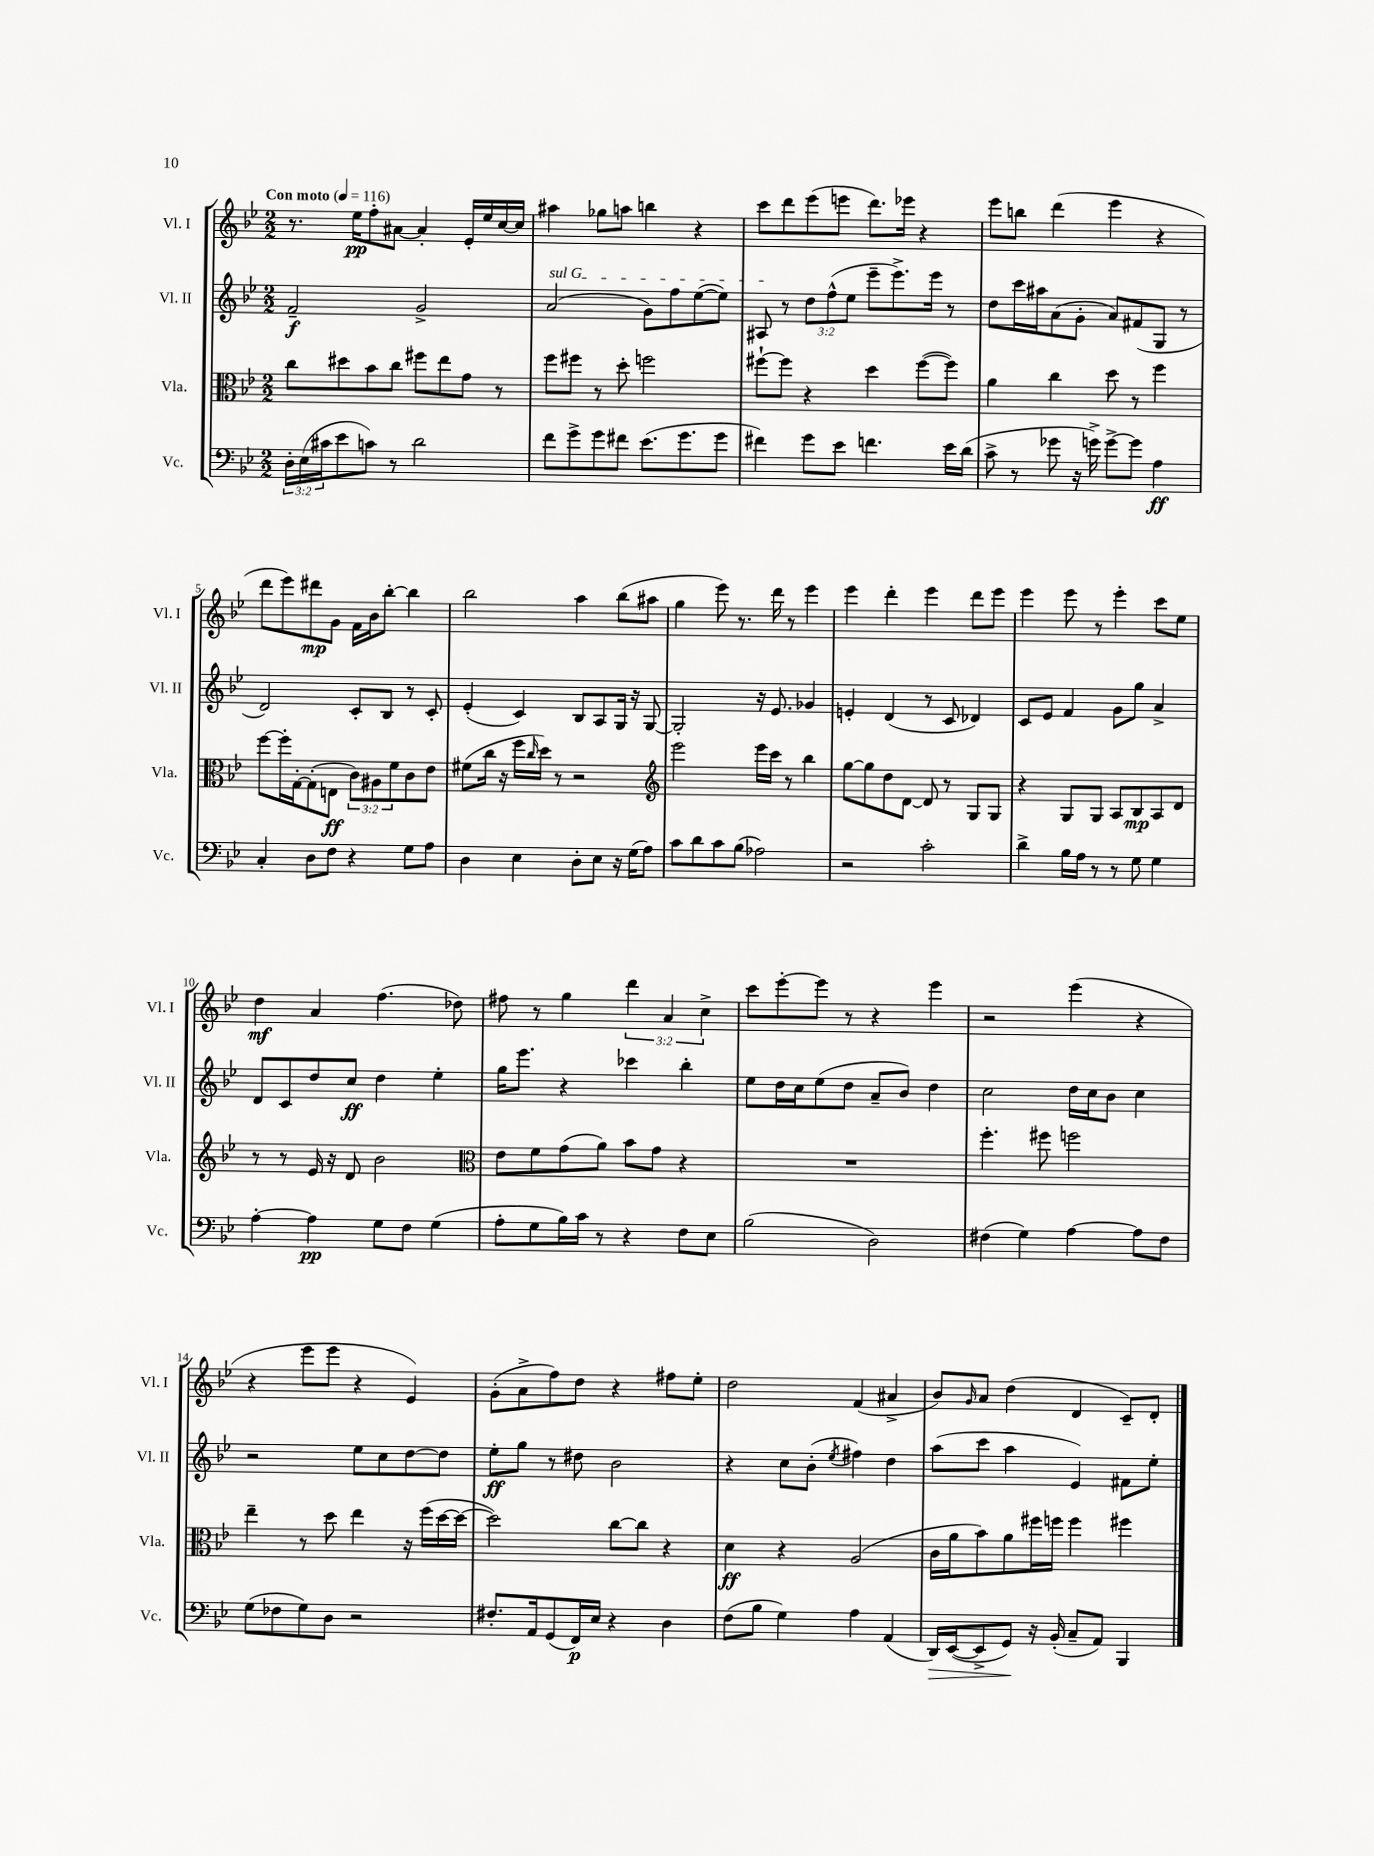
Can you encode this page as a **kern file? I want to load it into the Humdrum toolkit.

**kern	**dynam	**kern	**dynam	**kern	**dynam	**kern	**dynam
*part4	*part4	*part3	*part3	*part2	*part2	*part1	*part1
*staff4	*staff4	*staff3	*staff3	*staff2	*staff2	*staff1	*staff1
*I"Vc.	*	*I"Vla.	*	*I"Vl. II	*	*I"Vl. I	*
*I'Vc.	*	*I'Vla.	*	*I'Vl. II	*	*I'Vl. I	*
*clefF4	*	*clefC3	*	*clefG2	*	*clefG2	*
*k[b-e-]	*	*k[b-e-]	*	*k[b-e-]	*	*k[b-e-]	*
*M2/2	*	*M2/2	*	*M2/2	*	*M2/2	*
*MM116	*	*MM116	*	*MM116	*	*MM116	*
=1	=1	=1	=1	=1	=1	=1	=1
!	!	!	!	!	!	!LO:TX:a:B:t=Con moto	!
24D'\LL	.	8cc\L	.	2f~/	f	8.r	.
(24E-\	.	.	.	.	.	.	.
24c#X\J	.	.	.	.	.	.	.
8e-\	.	8dd#X\	.	.	.	.	.
.	.	.	.	.	.	16ee-\KL	pp
8cn\J)	.	8b-\	.	.	.	8ff'\	.
8r	.	8cc\J	.	.	.	[8a#X\J	.
2d\	.	8ff#X\L	.	2g^/	.	4a#'/]	.
.	.	8ee-\	.	.	.	.	.
.	.	8g\J	.	.	.	16e-'/LL	.
.	.	.	.	.	.	16ee-/	.
.	.	8r	.	.	.	[16cc/	.
.	.	.	.	.	.	16cc/JJ]	.
=2	=2	=2	=2	=2	=2	=2	=2
!	!	!	!	!LO:TX:a:i:t=sul G	!	!	!
8f\L	.	8ff\L	.	(2a/	.	4aa#X\	.
8g^\	.	8ff#X\J	.	.	.	.	.
8g\	.	8r	.	.	.	8gg-X\L	.
8f#X\J	.	8dd'\	.	.	.	8aan\J	.
(8.e-\L	.	2ffn\	.	8g\L)	.	4bbn\	.
.	.	.	.	8ff\	.	.	.
8.g\	.	.	.	.	.	.	.
.	.	.	.	([8ee-\	.	4r	.
8g\J	.	.	.	8ee-\J])	.	.	.
=3	=3	=3	=3	=3	=3	=3	=3
4f#X\)	.	[8ff#X`\L	.	8A#X/	.	8ccc\L	.
.	.	8ff#\J]	.	8r	.	8ddd\	.
8g\L	.	4r	.	12dd\L	.	(8eee-\	.
.	.	.	.	(12ff^^\	.	.	.
8e-\J	.	.	.	.	.	8eeen\J	.
.	.	.	.	12ee-\J	.	.	.
4.fn\	.	4dd\	.	8eee-~\L	.	8.ddd\L)	.
.	.	.	.	8.eee-^\)	.	.	.
.	.	.	.	.	.	16eee-X\Jk	.
.	.	([8ff#\L	.	.	.	4r	.
.	.	.	.	16eee-\Jk	.	.	.
16e-\LL	.	8ff#\J])	.	8r	.	.	.
(16d\JJ	.	.	.	.	.	.	.
=4	=4	=4	=4	=4	=4	=4	=4
8c^\	.	4a\	.	8dd\L	.	8eee-\L	.
8r	.	.	.	16ccc\L	.	8bbn\J	.
.	.	.	.	16aa#X\J	.	.	.
8g-X\	.	4cc\	.	(8a\	.	(4ddd\	.
16r	.	.	.	8g'\J	.	.	.
16gn^\)	.	.	.	.	.	.	.
[8g^\L	.	8dd\	.	8a/L)	.	4eee-\	.
8g\J]	.	8r	.	(8f#X/	.	.	.
4A\	ff	4ff\	.	8G/J	.	4r	.
.	.	.	.	8r	.	.	.
!!LO:LB:g=z
=5	=5	=5	=5	=5	=5	=5	=5
4C'/	.	[8ff\L	.	2d/)	.	8ddd\L	.
.	.	16ff'\L]	.	.	.	8eee-\)	.
.	.	[16G'\J	.	.	.	.	.
8D\L	.	(8G'\]	.	.	.	8ddd#X\	mp
8F\J	.	8En\J	ff	.	.	8g\J	.
4r	.	12c\L)	.	8c'/L	.	16f\LL	.
.	.	.	.	.	.	16b-\J	.
.	.	12A#X\	.	.	.	.	.
.	.	.	.	8B-/J	.	[8bb-'\J	.
.	.	12f\	.	.	.	.	.
8G\L	.	8c\	.	8r	.	4bb-\]	.
8A\J	.	8e-\J	.	8c'/	.	.	.
=6	=6	=6	=6	=6	=6	=6	=6
4D\	.	(8f#X\L	.	(4e-'/	.	2bb-\	.
.	.	16cc\Jk	.	.	.	.	.
.	.	16r	.	.	.	.	.
4E-\	.	16ff\LL	.	4c/)	.	.	.
.	.	16qqcc/	.	.	.	.	.
.	.	16dd\JJ)	.	.	.	.	.
.	.	8r	.	.	.	.	.
8D'\L	.	2r	.	8B-/L	.	4aa\	.
8E-\J	.	.	.	8A/	.	.	.
16r	.	.	.	16G/Jk	.	(8bb-\L	.
(16G\KL	.	.	.	16r	.	.	.
8A\J)	.	.	.	[8G/	.	8aa#X\J	.
=7	=7	=7	=7	=7	=7	=7	=7
*	*	*clefG2	*	*	*	*	*
8c\L	.	2eee-\	.	2G'/]	.	4gg\	.
8d\	.	.	.	.	.	.	.
8c\	.	.	.	.	.	8eee-\)	.
(8B-\J	.	.	.	.	.	8.r	.
2A-X\)	.	16eee-\LL	.	16r	.	.	.
.	.	16ccc\JJ	.	8.e-/	.	16ddd\	.
.	.	8r	.	.	.	8r	.
.	.	4bb-\	.	4g-X/	.	4eee-\	.
=8	=8	=8	=8	=8	=8	=8	=8
2r	.	[8gg\L	.	4en'/	.	4eee-\	.
.	.	8gg\]	.	.	.	.	.
.	.	8dd\	.	(4d/	.	4ddd'\	.
.	.	[8d\J	.	.	.	.	.
2c'\	.	8d/]	.	8r	.	4eee-\	.
.	.	8r	.	8c/	.	.	.
.	.	8G/L	.	4d-X/)	.	8ddd\L	.
.	.	8G/J	.	.	.	8eee-\J	.
=9	=9	=9	=9	=9	=9	=9	=9
4d^\	.	4r	.	8c/L	.	4eee-\	.
.	.	.	.	8e-/J	.	.	.
16B-\LL	.	8G/L	.	4f/	.	8eee-\	.
16A\JJ	.	.	.	.	.	.	.
8r	.	8G/J	.	.	.	8r	.
8r	.	8A/L	.	8g\L	.	4eee-'\	.
8G\	.	8B-/	mp	8gg\J	.	.	.
4G\	.	8A/	.	4a^/	.	8ccc\L	.
.	.	8d/J	.	.	.	8ee-\J	.
!!LO:LB:g=z
=10	=10	=10	=10	=10	=10	=10	=10
[4A'\	.	8r	.	8d/L	.	4dd\	mf
.	.	8r	.	8c/	.	.	.
4A\]	pp	16e-/	.	8dd/	.	4a/	.
.	.	16r	.	.	.	.	.
.	.	8d/	.	8cc/J	ff	.	.
8G\L	.	2b-\	.	4dd\	.	(4.ff\	.
8F\J	.	.	.	.	.	.	.
(4G\	.	.	.	4ee-'\	.	.	.
.	.	.	.	.	.	8dd-X\)	.
=11	=11	=11	=11	=11	=11	=11	=11
*	*	*clefC3	*	*	*	*	*
8A'\L	.	8e-\L	.	16gg\KL	.	8ff#X\	.
.	.	.	.	8.eee-\J	.	.	.
8G\	.	8f\	.	.	.	8r	.
16B-\L)	.	(8g\	.	4r	.	4gg\	.
16c\JJ	.	.	.	.	.	.	.
8r	.	8a\J)	.	.	.	.	.
4r	.	8b-\L	.	4ccc-X\	.	6ddd\	.
.	.	8g\J	.	.	.	.	.
.	.	.	.	.	.	6a/	.
8F\L	.	4r	.	4bb-'\	.	.	.
.	.	.	.	.	.	6cc^\	.
8E-\J	.	.	.	.	.	.	.
=12	=12	=12	=12	=12	=12	=12	=12
(2B-\	.	1r	.	8ee-\L	.	8ccc\L	.
.	.	.	.	16dd\L	.	[8eee-'\	.
.	.	.	.	16cc\J	.	.	.
.	.	.	.	(8ee-\	.	8eee-\J]	.
.	.	.	.	8dd\J	.	8r	.
2D\)	.	.	.	8a~/L	.	4r	.
.	.	.	.	8b-/J)	.	.	.
.	.	.	.	4dd\	.	4eee-\	.
=13	=13	=13	=13	=13	=13	=13	=13
(4F#X\	.	4.ff'\	.	2cc\	.	2r	.
4G\)	.	.	.	.	.	.	.
.	.	8ff#X\	.	.	.	.	.
[4A\	.	2ffn\	.	16dd\LL	.	(4eee-\	.
.	.	.	.	16cc\J	.	.	.
.	.	.	.	8b-\J	.	.	.
8A\L]	.	.	.	4cc\	.	4r	.
8F#\J	.	.	.	.	.	.	.
!!LO:LB:g=z
=14	=14	=14	=14	=14	=14	=14	=14
(8G\L	.	4ee-~\	.	2r	.	4r	.
8F-X\	.	.	.	.	.	.	.
8G\)	.	8r	.	.	.	8eee-\L	.
8D\J	.	8dd\	.	.	.	8eee-\J	.
2r	.	4ee-\	.	8ee-\L	.	4r	.
.	.	.	.	8cc\	.	.	.
.	.	16r	.	[8dd\	.	4e-/)	.
.	.	(16ff\LL	.	.	.	.	.
.	.	[16dd\	.	8dd\J]	.	.	.
.	.	16dd\JJ_	.	.	.	.	.
=15	=15	=15	=15	=15	=15	=15	=15
8.F#X'/L	.	2dd\])	.	8ee-'\L	ff	(8g'\L	.
.	.	.	.	8gg\J	.	8a^\	.
16AA/k	.	.	.	.	.	.	.
(8GG/	.	.	.	8r	.	8ff\)	.
16FF/L)	p	.	.	8dd#X\	.	8dd\J	.
16E-/JJ	.	.	.	.	.	.	.
4r	.	[8cc\L	.	2b-\	.	4r	.
.	.	8cc\J]	.	.	.	.	.
4D\	.	4r	.	.	.	8ff#X\L	.
.	.	.	.	.	.	8ee-'\J	.
=16	=16	=16	=16	=16	=16	=16	=16
(8F\L	.	4d\	ff	4r	.	2dd\	.
8B-\J	.	.	.	.	.	.	.
4G\)	.	4r	.	8cc\L	.	.	.
.	.	.	.	(8b-'\J	.	.	.
.	.	.	.	8qee-/	.	.	.
4A\	.	(2A/	.	4ff#X\)	.	(4f/	.
(4AA/	.	.	.	4dd\	.	4a#X^/	.
=17	=17	=17	=17	=17	=17	=17	=17
!	!LO:HP:b	!	!	!	!	!	!
16DD/LL)	>	16c\LL	.	(8aa\L	.	8b-/L)	.
([16EE-/J	.	16a\J	.	.	.	.	.
.	.	.	.	.	.	16qqg/	.
8EE-^/]	.	8b-\)	.	8ccc\J	.	8a/J	.
8GG/J)	.	8a\	.	4aa\	.	(4dd\	.
16r	]	16ff#X\L	.	.	.	.	.
(16BB-'/	.	16ffn\JJ	.	.	.	.	.
8C~/L	.	4ff\	.	4e-/)	.	4d/	.
8AA/J)	.	.	.	.	.	.	.
4BBB-/	.	4ff#X\	.	8f#X\L	.	8c~/L)	.
.	.	.	.	8ee-'\J	.	8d'/J	.
==	==	==	==	==	==	==	==
*-	*-	*-	*-	*-	*-	*-	*-
